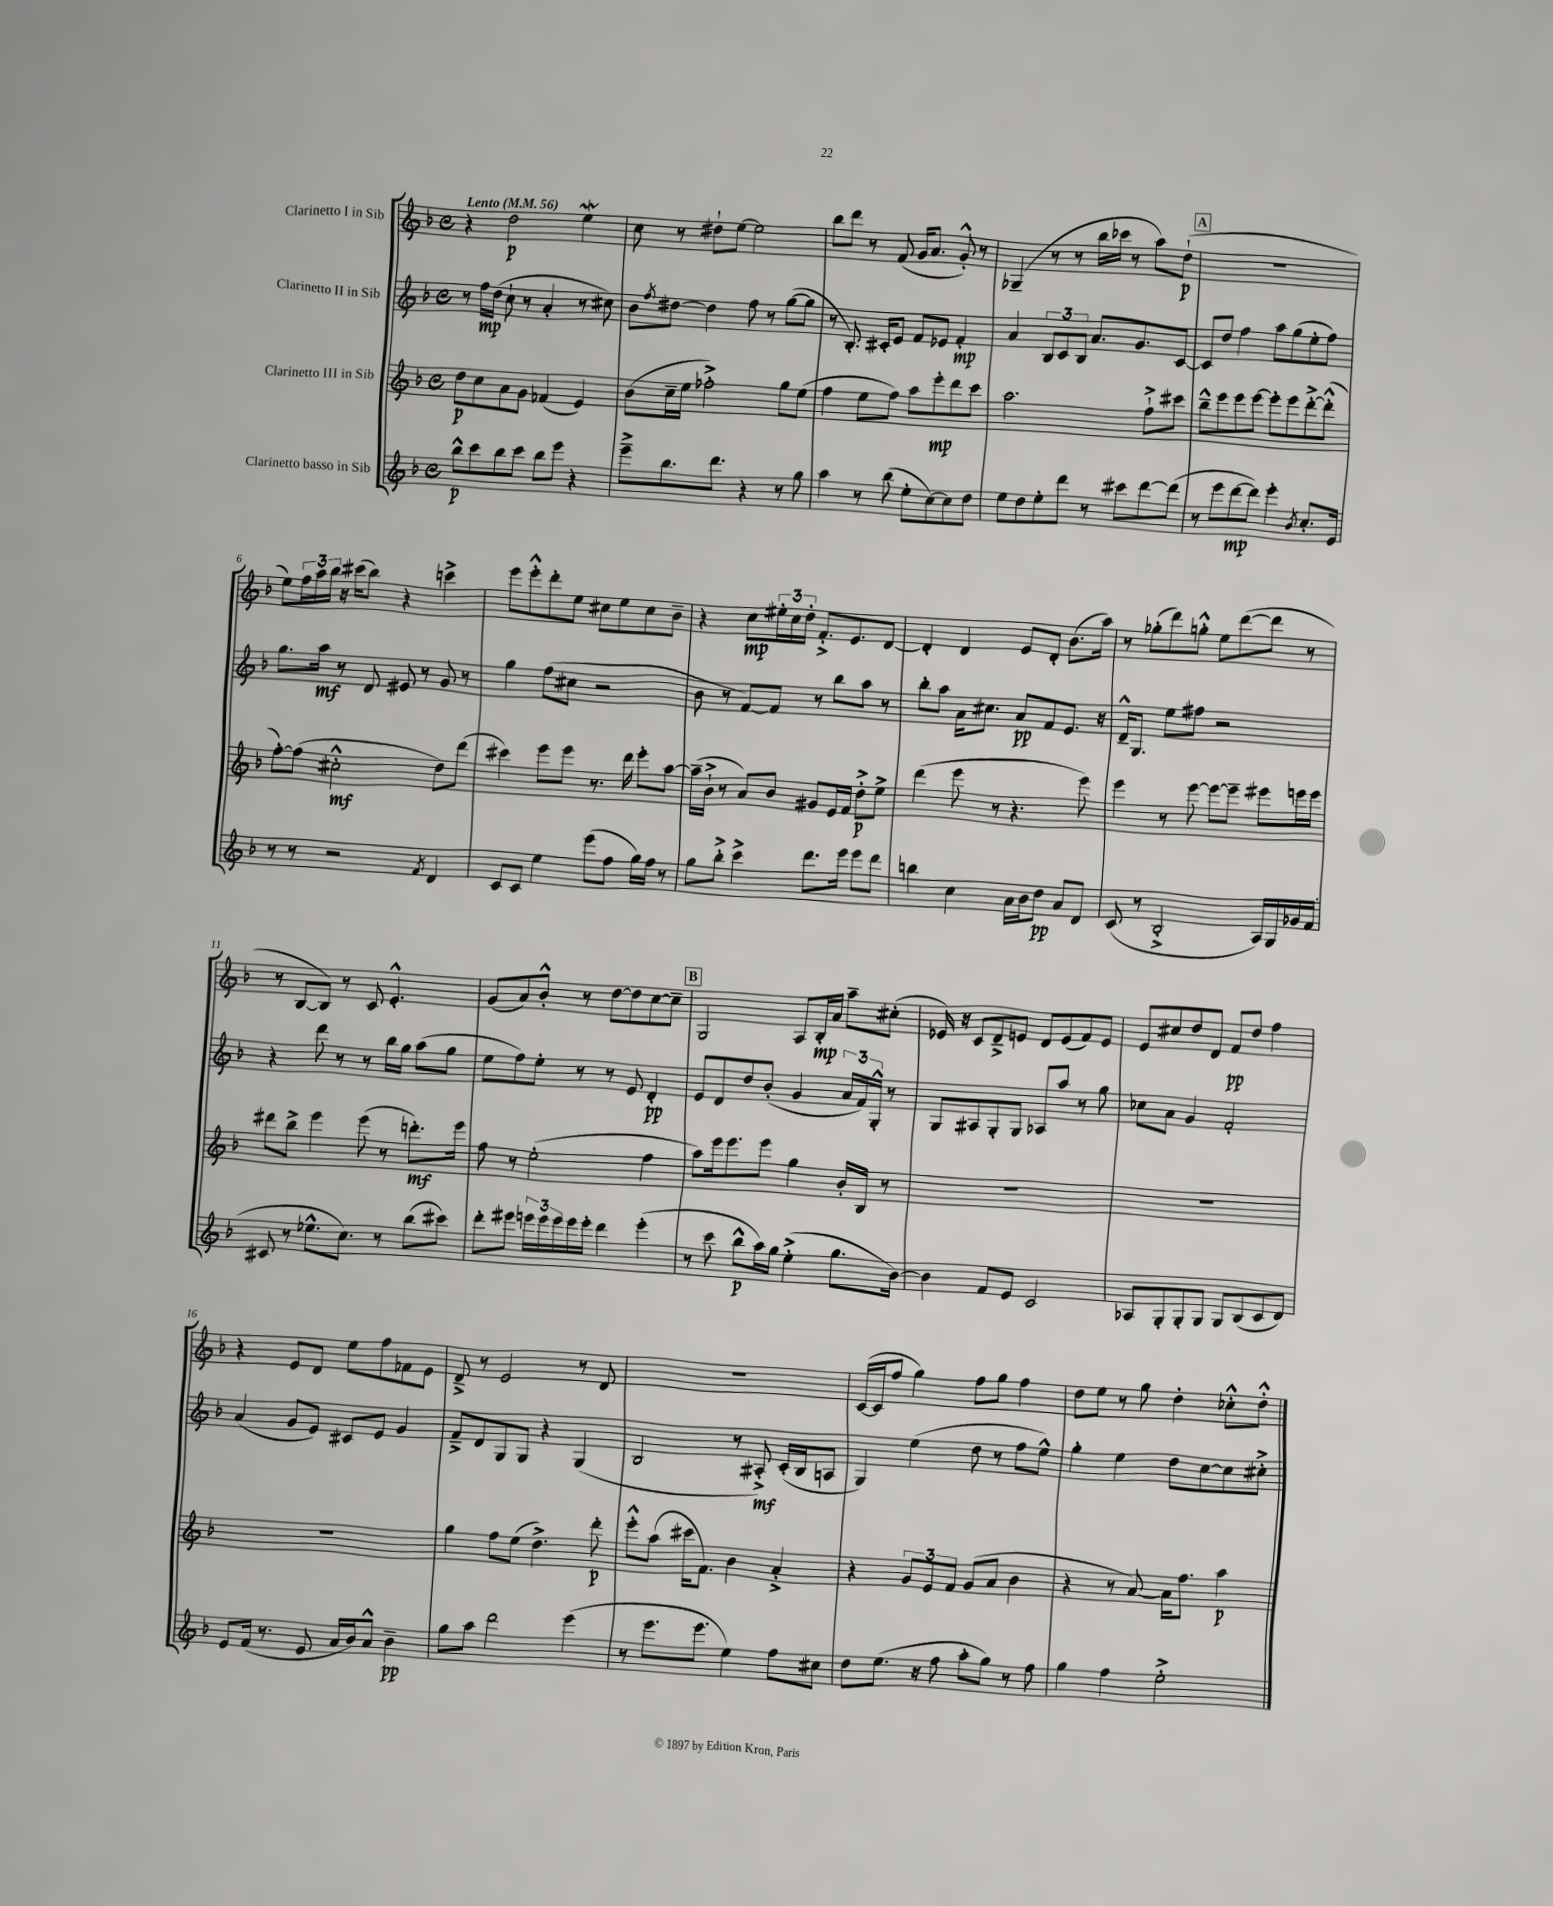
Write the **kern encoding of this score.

**kern	**kern	**kern	**kern
*staff4	*staff3	*staff2	*staff1
*clefG2	*clefG2	*clefG2	*clefG2
*k[b-]	*k[b-]	*k[b-]	*k[b-]
*M4/4	*M4/4	*M4/4	*M4/4
*met(c)	*met(c)	*met(c)	*met(c)
*MM56	*MM56	*MM56	*MM56
8bb-^^\L	8dd\L	8r	4r
8ccc\	8cc\	16ff\LL	.
.	.	(16dd\JJ	.
8bb-\	8a\	8cc`\	2dd\
8ccc\J	8g\J	8r	.
8bb-\L	(4f-/	4a'/	.
8eee\J	.	.	.
4r	4e/)	8r	4ee\
.	.	8cc#\)	.
=	=	=	=
8eee~^\L	(8b-\L	8b-\L	8cc\
.	.	8qff/	.
8.bb-\	16cc~\L	[8dd#\J	8r
.	16ee\JJ	.	.
.	2ff-'^\)	4dd#\]	8dd#`\L
8.ddd\J	.	.	.
.	.	.	[8ee\J
4r	.	8ff\	2ee\]
.	.	8r	.
8r	8gg\L	([8gg\L	.
8gg\	(8ee\J	8gg\]J	.
=	=	=	=
4aa\	4ff\	8r	8bb-\L
.	.	8.B-'/)	8ddd\J
8r	8ee\L	.	8r
.	.	16c#'/LK	.
(8bb-\	8ff\J)	8e/J	(8f/
8ee'\L	8aa\L	8f/L	16g/LK
.	.	.	8.a/J
[8cc\)	8eee'\	8e-/J	.
8cc\]	8ddd\	4f'/	8g'^^/)
8dd\J	8ccc\J	.	8r
=	=	=	=
8ee\L	2.aa\	4a/	(4G-~/
8dd\	.	.	.
8ee'\	.	12B-/L	8r
.	.	12c/	.
8ddd\J	.	.	8r
.	.	12B-/J	.
8r	.	8.a/L	16bb-\LL
.	.	.	16ccc-\JJ
8ccc#\L	.	.	8r
.	.	8.g/	.
[8ddd\	8ff`^\L	.	8aa\L)
(8ddd\]J	8ccc#\J	[8c/J	(8dd`\J
=	=	=	=
8r	8bb-~^^\L	8c/]L	1r
8eee\L	8eee\	8dd/J	.
[8ddd\	8eee\	4ff\	.
8ddd\]J)	[8eee\J	.	.
4eee'\	8eee'\]L	8aa\L	.
.	8eee\	(8gg\	.
8qb-/	.	.	.
8.cc'/L	[8ddd'^\	8ee'\	.
.	(8ddd'^^\]J	8ff\J)	.
16e/Jk	.	.	.
=	=	=	=
8r	[8ff'\L)	8.gg\L	8ee\L)
8r	(8ff\]J	.	24ff\L
.	.	.	24aa\
.	.	16aa\Jk	.
.	.	.	24bb-\JJ
2r	2cc#'^^\	8r	16r
.	.	.	(16ccc#\LK
.	.	8d/	8bb-\J)
.	.	8e#/	4r
.	.	8r	.
8qf/	.	.	.
4d/	8dd\L)	8g/	4ccc^\
.	(8ddd\J	8r	.
=	=	=	=
8c/L	4ccc#\)	4gg\	8eee\L
8c/J	.	.	8eee'^^\
4ee\	8eee\L	(8ff\L	8ddd'\
.	8eee\J	8cc#\J	8ee\J
(8eee\L	8.r	2r	8cc#\L
8ff\J	.	.	8ee\
.	16ddd\	.	.
16gg\LL)	8eee'\L	.	8cc#\
16ff\JJ	.	.	.
8r	[8aa\J	.	8b-~\J
=	=	=	=
8gg\L	(16aa~\]LL	8b-\	4r
.	16b-`^\JJ	.	.
8bb-'^\J	8r	8r	.
4ccc^\	8a/L)	[8f/L)	8cc\L
.	8b-/J	8f/]J	24ee#'\L
.	.	.	24cc\
.	.	.	24dd'\JJ
8.ddd\L	8g#/L	8r	8.f'^/L
.	16e/L	8bb-\L	.
16eee\Jk	16f/JJ	.	8.e/
8eee\L	8dd'^\L	8aa\J	.
8ddd\J	8ee^\J	8r	[8d/J
=	=	=	=
4bb\	(4ddd\	8bb-'\L	4d'/]
.	.	8aa\J	.
4cc\	8eee\	16a\LK	4d/
.	.	8.cc#\J	.
.	8r	.	.
16a\LL	4.r	8a/L	8e/L
16b-\J	.	.	.
8dd\J	.	8f/	8d'/J
8a/L	.	8.e/J	(8.b-\L
8d/J	8eee\)	.	.
.	.	16r	16aa\Jk)
=	=	=	=
(8c/	4eee\	16d~^^/LK	8r
.	.	8.G/J	.
8r	.	.	(8gg-'\L
2B-'^/	8r	8ee\L	8ddd\)
.	[8eee\	8ff#\J	8gg'^^\J
.	8eee\_L	2r	8ee\L
.	8eee~\]J	.	([8ddd\
16A/LL)	8eee#\L	.	8ddd\]J
16G/	.	.	.
16g-/	16eee\L	.	8r
(16f/JJ	16eee\JJ	.	.
=	=	=	=
8c#/	8ddd#\L	4r	8r
8r	8bb-^\J	.	[8B-/L
8.ee-^^\L	4eee\	8ddd\	8B-/]J)
.	.	8r	8r
8.cc\J)	.	.	.
.	(8eee\	8r	8c/
8r	8r	16bb-\LL	4.e'^^/
.	.	16gg\JJ	.
(8bb-\L	8.ddd'\L)	(8aa\L	.
8ccc#\J)	.	8gg\J	.
.	16eee\Jk	.	.
=	=	=	=
8ddd'\L	8ff\	8ee\L	(8g/L
8eee#\J	8r	8ff\)	8a/)
24eee\LL	(2ee'\	8ee'\J	8b-'^^/J
24eee\	.	.	.
24eee\	.	.	.
16eee\	.	8r	8r
16eee'\JJ	.	.	.
4ddd\	.	8r	[8dd\L
.	.	8e/	8dd\]
(4eee'\	4ff\	4d'/	[8cc\
.	.	.	8cc~\]J
=	=	=	=
8r	8aa\L)	8e/L	2G/
8ccc\	16eee\k	8d/	.
.	8.eee\	.	.
8bb-^^\L	.	8dd/	.
16aa\L)	8eee\J	(8b-'/J	.
16gg\JJ	.	.	.
(4ee'^\	4gg\	4g/	8A/L
.	.	.	16B-'/L
.	.	.	16a/JJ
8.gg\L	16b-'/LL	24a/LL	8aa~\L
.	.	24f/)	.
.	16B-/JJ	.	.
.	.	24G'^^/JJ	.
.	8r	8r	(8cc#'\J
[16b-\Jk)	.	.	.
=	=	=	=
4b-\]	1r	8G/L	16e-/)
.	.	.	16r
.	.	8A#/	8c/L
8f/L	.	8G'/	8d~^/
8e/J	.	8G/J	8e/J
2c/	.	8A-/L	8d/L
.	.	8aa/J	(8e/
.	.	8r	8f/)
.	.	8gg\	8e/J
=	=	=	=
8A-/L	1r	8cc-\L	8e/L
8G'/	.	8a\J	8cc#/
8G'/	.	4g/	8dd/
8G/J	.	.	8d/J
8G/L	.	2f'/	8f/L
(8B-/	.	.	8dd/J
8c/	.	.	4ff\
8d/J)	.	.	.
=	=	=	=
8e/L	1r	(4a/	4r
(16f/Jk	.	.	.
8.r	.	.	.
.	.	8g/L	8e/L
8e/	.	8e/J)	8d/J
16a/LL	.	8c#/L	8ee\L
16b-/J)	.	.	.
8a^^/J	.	8e/J	8ff\
4b-~\	.	4g/	8f-\
.	.	.	8e\J
=	=	=	=
8gg\L	4gg\	8f~^/L	8d~^/
8aa\J	.	8d/	8r
2ddd\	8ff\L	8G/	2e/
.	(8ee\J	8G/J	.
.	4.dd^\)	4r	.
(4eee\	.	(4G/	8r
.	8ddd'\	.	8d/
=	=	=	=
8r	8eee'^^\L	2B-/	1r
8.eee\L	(8aa\J	.	.
.	16ccc#\LK	.	.
8.eee\J	8.f\J)	.	.
4ee\)	4b-\	8r	.
.	.	8A#'^/)	.
8ff\L	4a'^/	(16c'/LL	.
.	.	16B-/J	.
8cc#\J	.	8A/J	.
=	=	=	=
8dd\L	4r	4G/)	([16c/LL
.	.	.	16c/]J
(8.ee\J	.	.	8ff/J
.	12g/L	(4ee\	4gg\)
16r	.	.	.
.	12e/	.	.
8ff\	.	.	.
.	12f/J	.	.
8aa'\L	(8g/L	8dd\	8ff\L
8gg\J)	8a/J	8r	8gg\J
8r	4b-\	8ff\L	4ff\
8ff\	.	8ee^^\J)	.
=	=	=	=
4gg\	4r	4gg'\	8dd\L
.	.	.	8ee\J
4ff\	8r	4ee\	8r
.	[8a/)	.	8gg\
2ee'^\	16a\]LK	8dd\L	4dd'\
.	8.ff\J	.	.
.	.	[8cc\	.
.	4aa\	8cc\]	8cc-'^^\L
.	.	8cc#'^\J	8dd'^^\J
==	==	==	==
*-	*-	*-	*-
